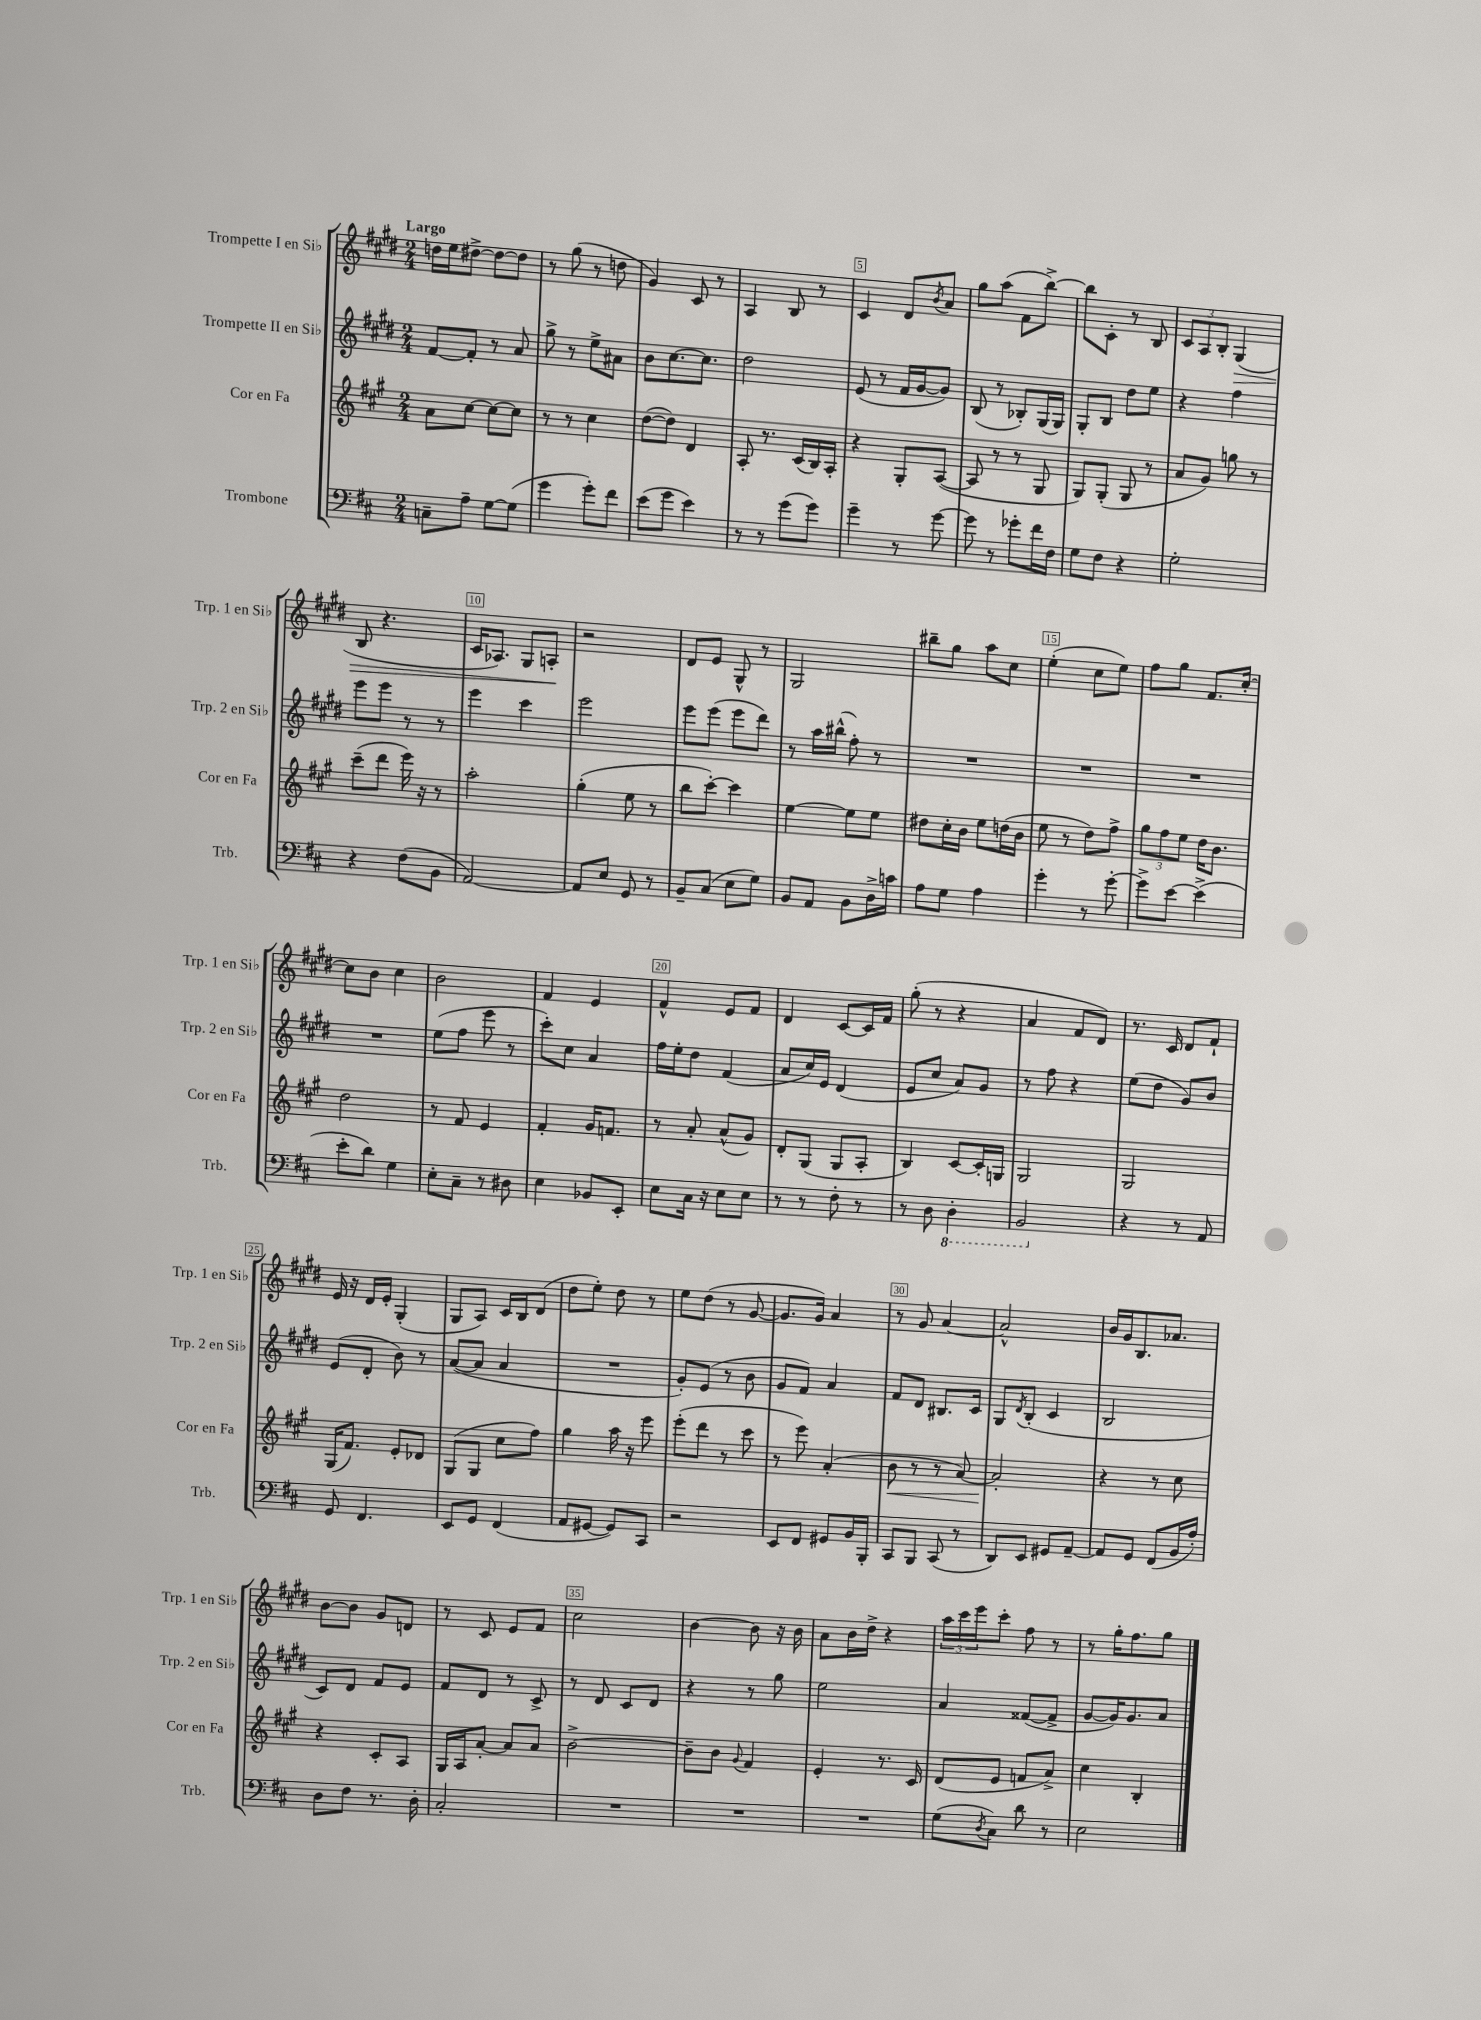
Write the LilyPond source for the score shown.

<<
\new StaffGroup <<
\new Staff = "s0" \with { instrumentName = "Trompette I en Sib" shortInstrumentName = "Trp. 1 en Sib" } {
    \clef treble \key e \major \numericTimeSignature \time 2/4 \tempo "Largo"
    d''16 e''16 dis''8~-> dis''8~ dis''8 |
    r8 gis''8( r8 d''8 |
    gis'4) cis'8 r8 |
    a4 b8 r8 |
    cis'4 dis'8 \acciaccatura { b'8 } a'8 |
    gis''8 a''8( fis'8 b''8~->) |
    b''8 cis'8-. r8 b8 |
    \tuplet 3/2 { cis'8 a8 b8-. } gis4\>( |
    b8 r4. |
    cis'16 aes8.) gis8 a8-.\! |
    r2 |
    dis'8 e'8 gis8-^ r8 |
    gis2 |
    bis''8-- gis''8 a''8 cis''8 |
    e''4-.( cis''8 e''8) |
    fis''8 gis''8 fis'8. cis''16~-. |
    cis''8 b'8 cis''4 |
    b'2 |
    fis'4 e'4 |
    fis'4-^ e'8 fis'8 |
    dis'4 cis'8~ cis'16 fis'16 |
    gis''8-.( r8 r4 |
    a'4 fis'8 dis'8) |
    r8. cis'16 dis'8 fis'8-! |
    e'16 r16 dis'16 e'16-. gis4-.( |
    gis8 a8) cis'16 b16 dis'8( |
    dis''8 e''8-.) dis''8 r8 |
    e''8 dis''8( r8 gis'8~ |
    gis'8. gis'16) a'4 |
    r8 gis'8 a'4~ |
    a'2-^ |
    b'16 gis'16 b8. aes'8. |
    b'8~ b'8 gis'8 d'8 |
    r8 cis'8 e'8 fis'8 |
    cis''2 |
    b'4~ b'8 r16 b'16 |
    a'8 b'16 dis''16-> r4 |
    \tuplet 3/2 { a''16 cis'''16 e'''16 } cis'''8-. fis''8 r8 |
    r8 gis''16-. fis''8. gis''8 \bar "|." |
}
\new Staff = "s1" \with { instrumentName = "Trompette II en Sib" shortInstrumentName = "Trp. 2 en Sib" } {
    \clef treble \key e \major \numericTimeSignature \time 2/4
    fis'8~ fis'8-. r8 a'8 |
    gis''8-> r8 e''8-> ais'8 |
    b'8 cis''8.~ cis''8. |
    dis''2 |
    e'8( r8 fis'16 gis'16~ gis'8) |
    b8( r8 bes8-.) gis16( gis16) |
    gis8-. b8 dis''8 e''8 |
    r4 fis''4 |
    e'''8 e'''8 r8 r8 |
    e'''4 cis'''4 |
    e'''2 |
    e'''8 e'''8( e'''8 dis'''8) |
    r8 a''16 bis''16-^( fis''8-.) r8 |
    R2 |
    R2 |
    R2 |
    R2 |
    e''8( fis''8 e'''8 r8 |
    cis'''8-.) cis''8 a'4 |
    fis''16 e''16-. dis''8 fis'4( |
    a'8 cis''16) e'16 dis'4( |
    e'8 cis''8 a'8) gis'8 |
    r8 fis''8 r4 |
    e''8( dis''8 gis'8) b'8 |
    e'8( dis'8-. b'8) r8 |
    a'8~( a'8 a'4 |
    R2 |
    gis'8-.) e'8( r8 b'8 |
    gis'8 fis'8) a'4 |
    fis'8 dis'8 bis8. cis'16 |
    gis8 \acciaccatura { dis'8 } b8-.( cis'4 |
    b2 |
    cis'8) dis'8 fis'8 e'8 |
    fis'8 dis'8 r8 cis'8-> |
    r8 dis'8 cis'8 dis'8 |
    r4 r8 gis''8 |
    e''2 |
    a'4 fisis'8~( fisis'8-> |
    gis'8~ gis'16) gis'8. a'8 \bar "|." |
}
\new Staff = "s2" \with { instrumentName = "Cor en Fa" shortInstrumentName = "Cor en Fa" } {
    \clef treble \key a \major \numericTimeSignature \time 2/4
    a'8 cis''8~ cis''8~ cis''8 |
    r8 r8 cis''4 |
    d''8~( d''8) d'4 |
    a8-. r8. cis'16( b16) a16-. |
    r4 gis8-. a8~( |
    a8 r8 r8 gis8 |
    gis8) gis8-.( gis8 r8 |
    a'8 gis'8) g''8 r8 |
    cis'''8--( d'''8 e'''16) r16 r8 |
    a''2-. |
    gis''4-.( e''8 r8 |
    b''8 cis'''8~-.) cis'''4 |
    e''4~ e''8 e''8 |
    dis''8 cis''16-. b'16 e''8 d''16( b'16 |
    e''8 r8 d''8) fis''8-> |
    \tuplet 3/2 { gis''8 fis''8 e''8 } d''16 b'8. |
    d''2 |
    r8 fis'8 e'4 |
    fis'4-. gis'16 f'8. |
    r8 a'8-. a'8-^( gis'8) |
    d'8-. gis8( gis8 a8-. |
    b4) cis'8~ cis'16-. g16 |
    gis2 |
    gis2 |
    gis16( fis'8.) e'8-. des'8 |
    gis8( gis8 cis''8 fis''8) |
    gis''4 a''16 r16 e'''8 |
    e'''8-.( d'''8 r8 cis'''8 |
    r8 e'''8) a'4-.( |
    b'8\< r8 r8 a'8~) |
    a'2-.\! |
    r4 r8 cis''8 |
    r4 cis'8-. a8 |
    gis16 a16 a'8~-. a'8 a'8 |
    b'2~-> |
    b'8-- b'8 \appoggiatura { gis'8 } fis'4 |
    e'4-. r8. cis'16 |
    d'8( e'8 f'8 a'8->) |
    cis''4 b4-. \bar "|." |
}
\new Staff = "s3" \with { instrumentName = "Trombone" shortInstrumentName = "Trb." } {
    \clef bass \key d \major \numericTimeSignature \time 2/4
    c8-- a8-- g8~ g8( |
    g'4 g'8-.) fis'8 |
    e'8( g'8 e'4) |
    r8 r8 g'8( g'8) |
    g'4-- r8 g'8~ |
    g'8 r8 ges'8-. fis'16 fis16 |
    g8 fis8 r4 |
    g2-. |
    r4 fis8( b,8 |
    a,2~) |
    a,8 e8 g,8 r8 |
    b,8-- cis8( e8 g8) |
    b,8 a,8 b,8 d16-> c'16 |
    a8 g8 a4 |
    g'4-. r8 g'8~-. |
    g'8-> e'8~ e'4->( |
    e'8-. d'8) g4 |
    e8-. cis8-- r8 dis8 |
    e4 bes,8 e,8-. |
    e8 cis16 r16 e8 e8 |
    r8 r8 fis8-. r8 |
    r8 d8 \ottava #-1 d,4-. |
    b,,2 \ottava #0 |
    r4 r8 a,8 |
    g,8 fis,4. |
    e,8 g,8 fis,4( |
    a,8 gis,8~ gis,8) cis,8 |
    r2 |
    e,8 fis,8 gis,8 b,16 b,,16-. |
    cis,8 b,,8 cis,8( r8 |
    d,8) e,8 gis,8 a,8~-- |
    a,8 g,8 fis,8( b,16 a16-.) |
    d8 fis8 r8. d16-. |
    cis2-. |
    R2 |
    R2 |
    R2 |
    g8( \acciaccatura { d8 } cis8) d'8 r8 |
    e2 \bar "|." |
}
>>
>>
\layout { \context { \Score \override BarNumber.break-visibility = ##(#f #t #t) barNumberVisibility = #(every-nth-bar-number-visible 5) \override BarNumber.stencil = #(make-stencil-boxer 0.1 0.3 ly:text-interface::print) } }
